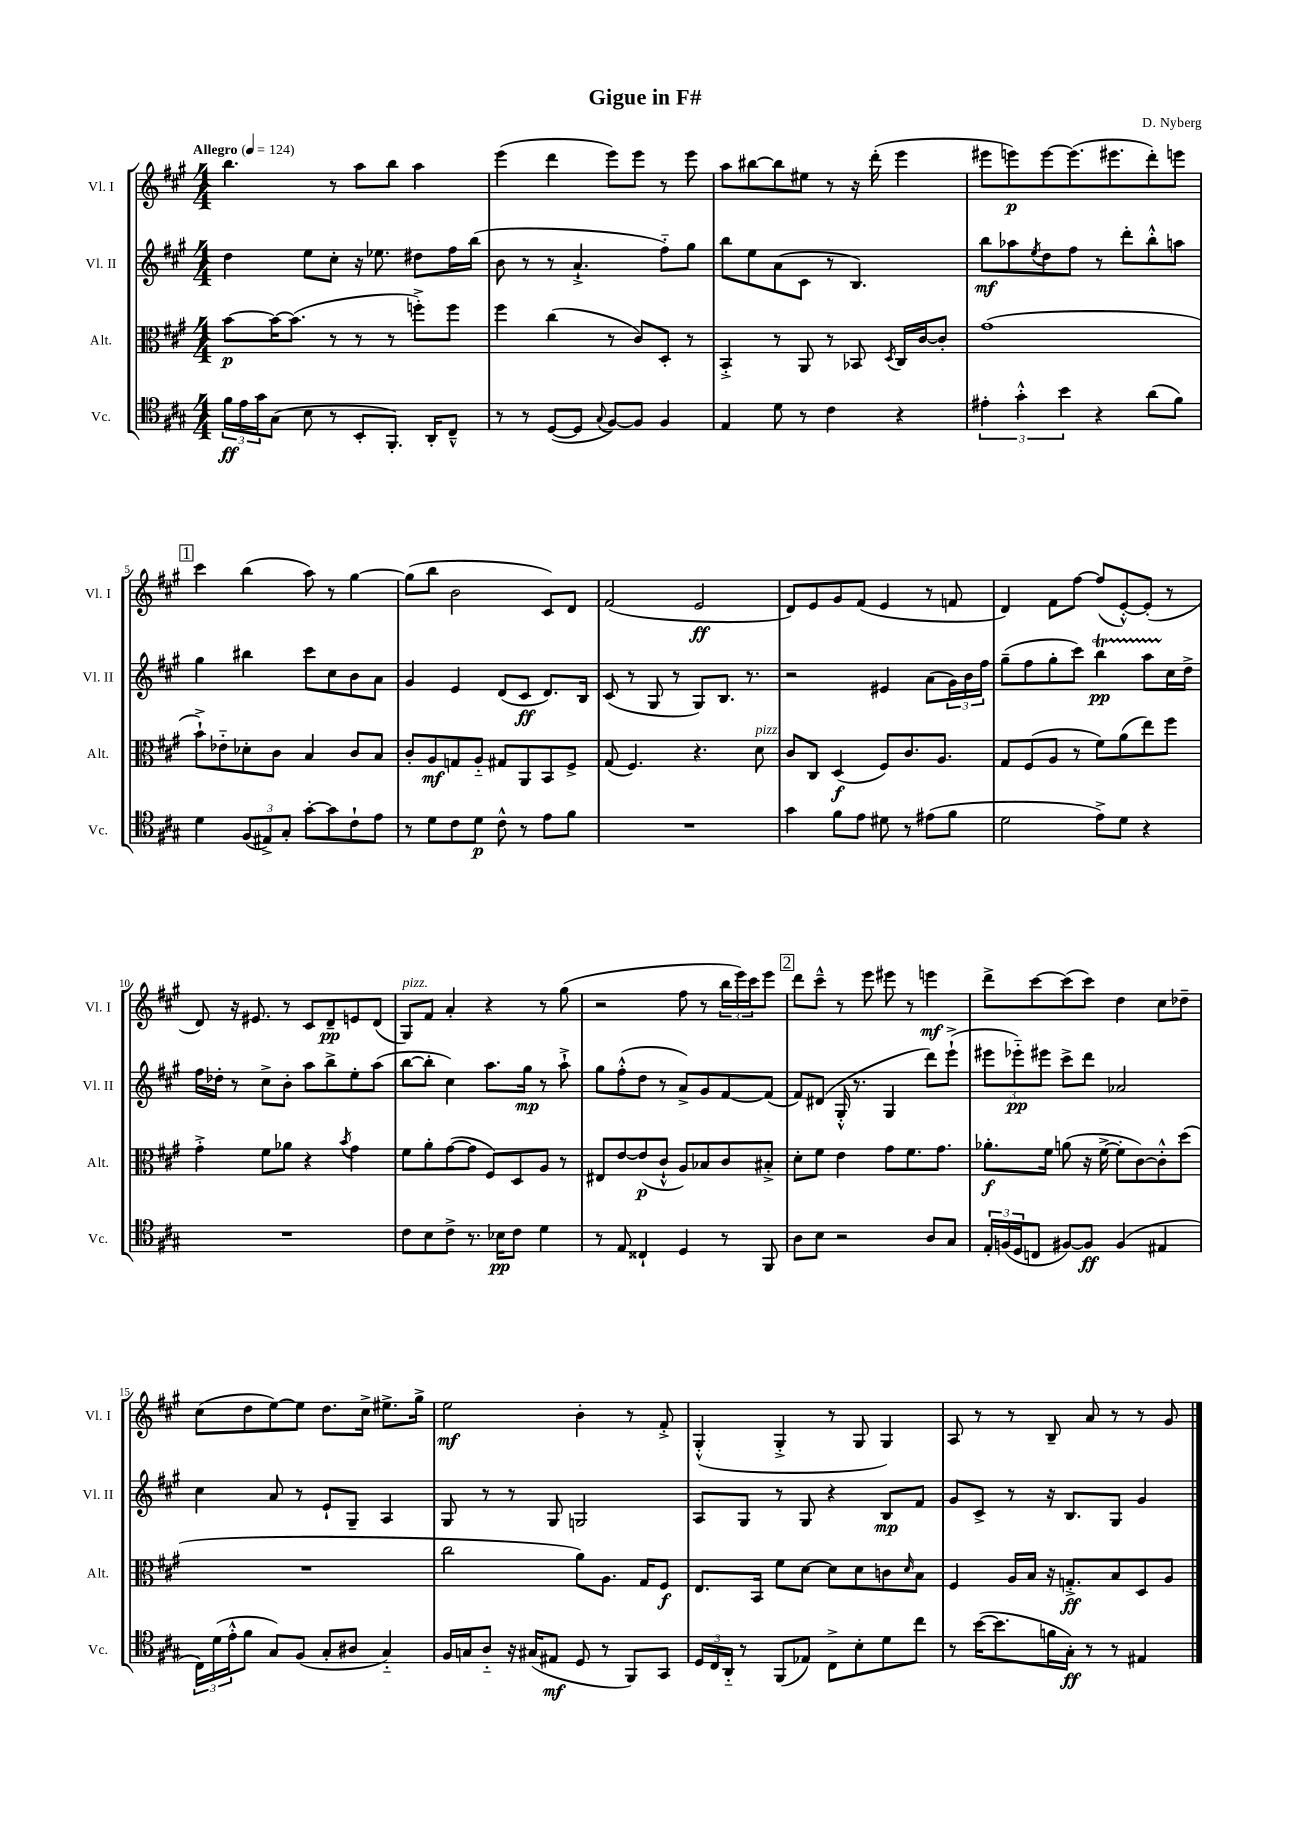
\header { title = "Gigue in F#" composer = "D. Nyberg" }
<<
\new StaffGroup <<
\new Staff = "s0" \with { instrumentName = "Vl. I" shortInstrumentName = "Vl. I" } {
    \clef treble \key a \major \numericTimeSignature \time 4/4 \tempo "Allegro" 4 = 124
    b''4. r8 a''8 b''8 a''4 |
    e'''4( d'''4 e'''8) e'''8 r8 e'''8 |
    a''8 bis''8~ bis''8 eis''8 r8 r16 d'''16-.( e'''4 |
    eis'''8 e'''8\p) e'''8~ e'''8.( eis'''8. d'''8-.) e'''8 |
    \mark \markup { \box "1" } cis'''4 b''4( a''8) r8 gis''4~ |
    gis''8( b''8 b'2 cis'8) d'8 |
    fis'2( e'2\ff |
    d'8) e'8 gis'8 fis'8( e'4 r8 f'8 |
    d'4) fis'8 fis''8~ fis''8( e'8~-.-^) e'8-.( r8 |
    d'8) r16 eis'8. r8 cis'8 d'8--\pp e'8 d'8( |
    gis8^\markup { \italic "pizz." }) fis'8 a'4-. r4 r8 gis''8( |
    r2 fis''8 r8 \tuplet 3/2 { b''16 e'''16) cis'''16 } e'''8 |
    \mark \markup { \box "2" } d'''8 cis'''8---^ r8 e'''8 eis'''8 r8 e'''4\mf |
    d'''8-> cis'''8~ cis'''8( cis'''8) d''4 cis''8 des''8-- |
    cis''8( d''8 e''8~) e''8 d''8. cis''16-> eis''8.-> gis''16-> |
    e''2\mf b'4-. r8 fis'8-.-> |
    gis4-.-^( gis4-.-> r8 gis8 gis4) |
    a8 r8 r8 b8-- a'8 r8 r8 gis'8 \bar "|." |
}
\new Staff = "s1" \with { instrumentName = "Vl. II" shortInstrumentName = "Vl. II" } {
    \clef treble \key a \major \numericTimeSignature \time 4/4
    d''4 e''8 cis''8-. r16 ees''8. dis''8 fis''16 b''16( |
    b'8 r8 r8 a'4.-!-> fis''8-_) gis''8 |
    b''8 e''8 a'8( cis'8 r8 b4.) |
    b''8\mf aes''8 \acciaccatura { e''8 } d''8 fis''8 r8 d'''8-. b''8-.-^ a''8 |
    \mark \markup { \box "1" } gis''4 bis''4 cis'''8 cis''8 b'8 a'8 |
    gis'4 e'4 d'8( cis'8\ff d'8.) b16 |
    cis'8( r8 gis8 r8 gis8) b8. r8. |
    r2 eis'4 a'8( \tuplet 3/2 { gis'16) b'16 fis''16 } |
    gis''8--( fis''8 gis''8-. cis'''8) b''4\startTrillSpan\pp a''8 cis''16\stopTrillSpan d''16-> |
    fis''16 des''16-. r8 cis''8-> b'8-. a''8 b''8-> e''8-. a''8( |
    b''8~ b''8-. cis''4) a''8. gis''16\mp r8 a''8-!-> |
    gis''8 fis''8-.-^( d''8 r8 a'8->) gis'8 fis'8~ fis'8( |
    \mark \markup { \box "2" } fis'8) dis'8( gis16-.-^ r8. gis4 d'''8) e'''8-!->( |
    \tuplet 3/2 { eis'''8 ees'''8-_\pp) eis'''8 } cis'''8-> d'''8 aes'2 |
    cis''4 a'8 r8 e'8-! gis8-- a4 |
    gis8 r8 r8 gis8 g2 |
    a8 gis8 r8 gis8 r4 b8\mp fis'8 |
    gis'8 cis'8-> r8 r16 b8. gis8 gis'4 \bar "|." |
}
\new Staff = "s2" \with { instrumentName = "Alt." shortInstrumentName = "Alt." } {
    \clef alto \key a \major \numericTimeSignature \time 4/4
    b'8~\p b'16~ b'8.( r8 r8 r8 f''8-.->) f''8 |
    fis''4 cis''4( r8 cis'8) d8-. r8 |
    b,4-.-> r8 a,8 r8 bes,8 \acciaccatura { d8 } cis16 cis'16~ cis'8-. |
    gis'1( |
    \mark \markup { \box "1" } b'8-!->) ees'8-_ des'8-. cis'8 b4 cis'8 b8 |
    cis'8-. a8\mf g8 a8-_ gis8 a,8 b,8 fis8-> |
    gis8( fis4.) r4. d'8^\markup { \italic "pizz." } |
    cis'8 cis8 d4\f( fis8) cis'8. a8. |
    gis8 fis8( a8 r8 fis'8) a'8( e''8) fis''8 |
    gis'4-.-> fis'8 aes'8 r4 \acciaccatura { b'8 } gis'4 |
    fis'8 a'8-. gis'8~( gis'8 fis8) d8 a8 r8 |
    eis8 e'8~ e'8\p( cis'8-!-^ a8) bes8 cis'8 bis8-.-> |
    \mark \markup { \box "2" } d'8-. fis'8 e'4 gis'8 fis'8. gis'8. |
    aes'8.-.\f fis'16 a'8( r16 fis'16~-> fis'8-. cis'8~) cis'8-.-^ d''8( |
    R1 |
    cis''2 a'8) a8. gis16 fis8\f |
    e8. b,16 fis'8 d'8~ d'8 d'8 c'8 \grace { d'16 } b8 |
    fis4 a16 b16 r16 g8.-.->\ff b8 d8 a8 \bar "|." |
}
\new Staff = "s3" \with { instrumentName = "Vc." shortInstrumentName = "Vc." } {
    \clef tenor \key a \major \numericTimeSignature \time 4/4
    \tuplet 3/2 { fis'16\ff e'16 gis'16 } gis8( b8 r8 b,8-. fis,8.-.) a,16-. cis8---^ |
    r8 r8 d8~( d8 \appoggiatura { gis8 } fis8~) fis8 fis4 |
    e4 d'8 r8 cis'4 r4 |
    \tuplet 3/2 { eis'4-. gis'4-.-^ b'4 } r4 a'8( fis'8) |
    \mark \markup { \box "1" } d'4 \tuplet 3/2 { fis8( eis8->) gis8-. } gis'8~-. gis'8 cis'8-! e'8 |
    r8 d'8 cis'8 d'8\p cis'8-^ r8 e'8 fis'8 |
    R1 |
    gis'4 fis'8 e'8 dis'8 r8 eis'8( fis'8 |
    d'2 e'8->) d'8 r4 |
    R1 |
    cis'8 b8 cis'8-> r8. bes16\pp cis'8 d'4 |
    r8 e8 cisis4-! d4 r8 fis,8 |
    \mark \markup { \box "2" } a8 b8 r2 a8 gis8 |
    \tuplet 3/2 { e16-. f16( d16 } c8 fis8~) fis8\ff fis4( eis4 |
    \tuplet 3/2 { cis16) d'16( e'16-.-^ } fis'8 gis8) fis8( gis8-. ais8 gis4-_) |
    fis16 g16 a8-_ r16 gis16( eis8\mf d8 r8 fis,8) gis,8 |
    \tuplet 3/2 { d16 cis16 a,16-_ } r8 fis,8( ees8) cis8-> b8-. d'8 cis''8 |
    r8 b'16~( b'8. f'16 gis16-.\ff) r8 r8 eis4 \bar "|." |
}
>>
>>
